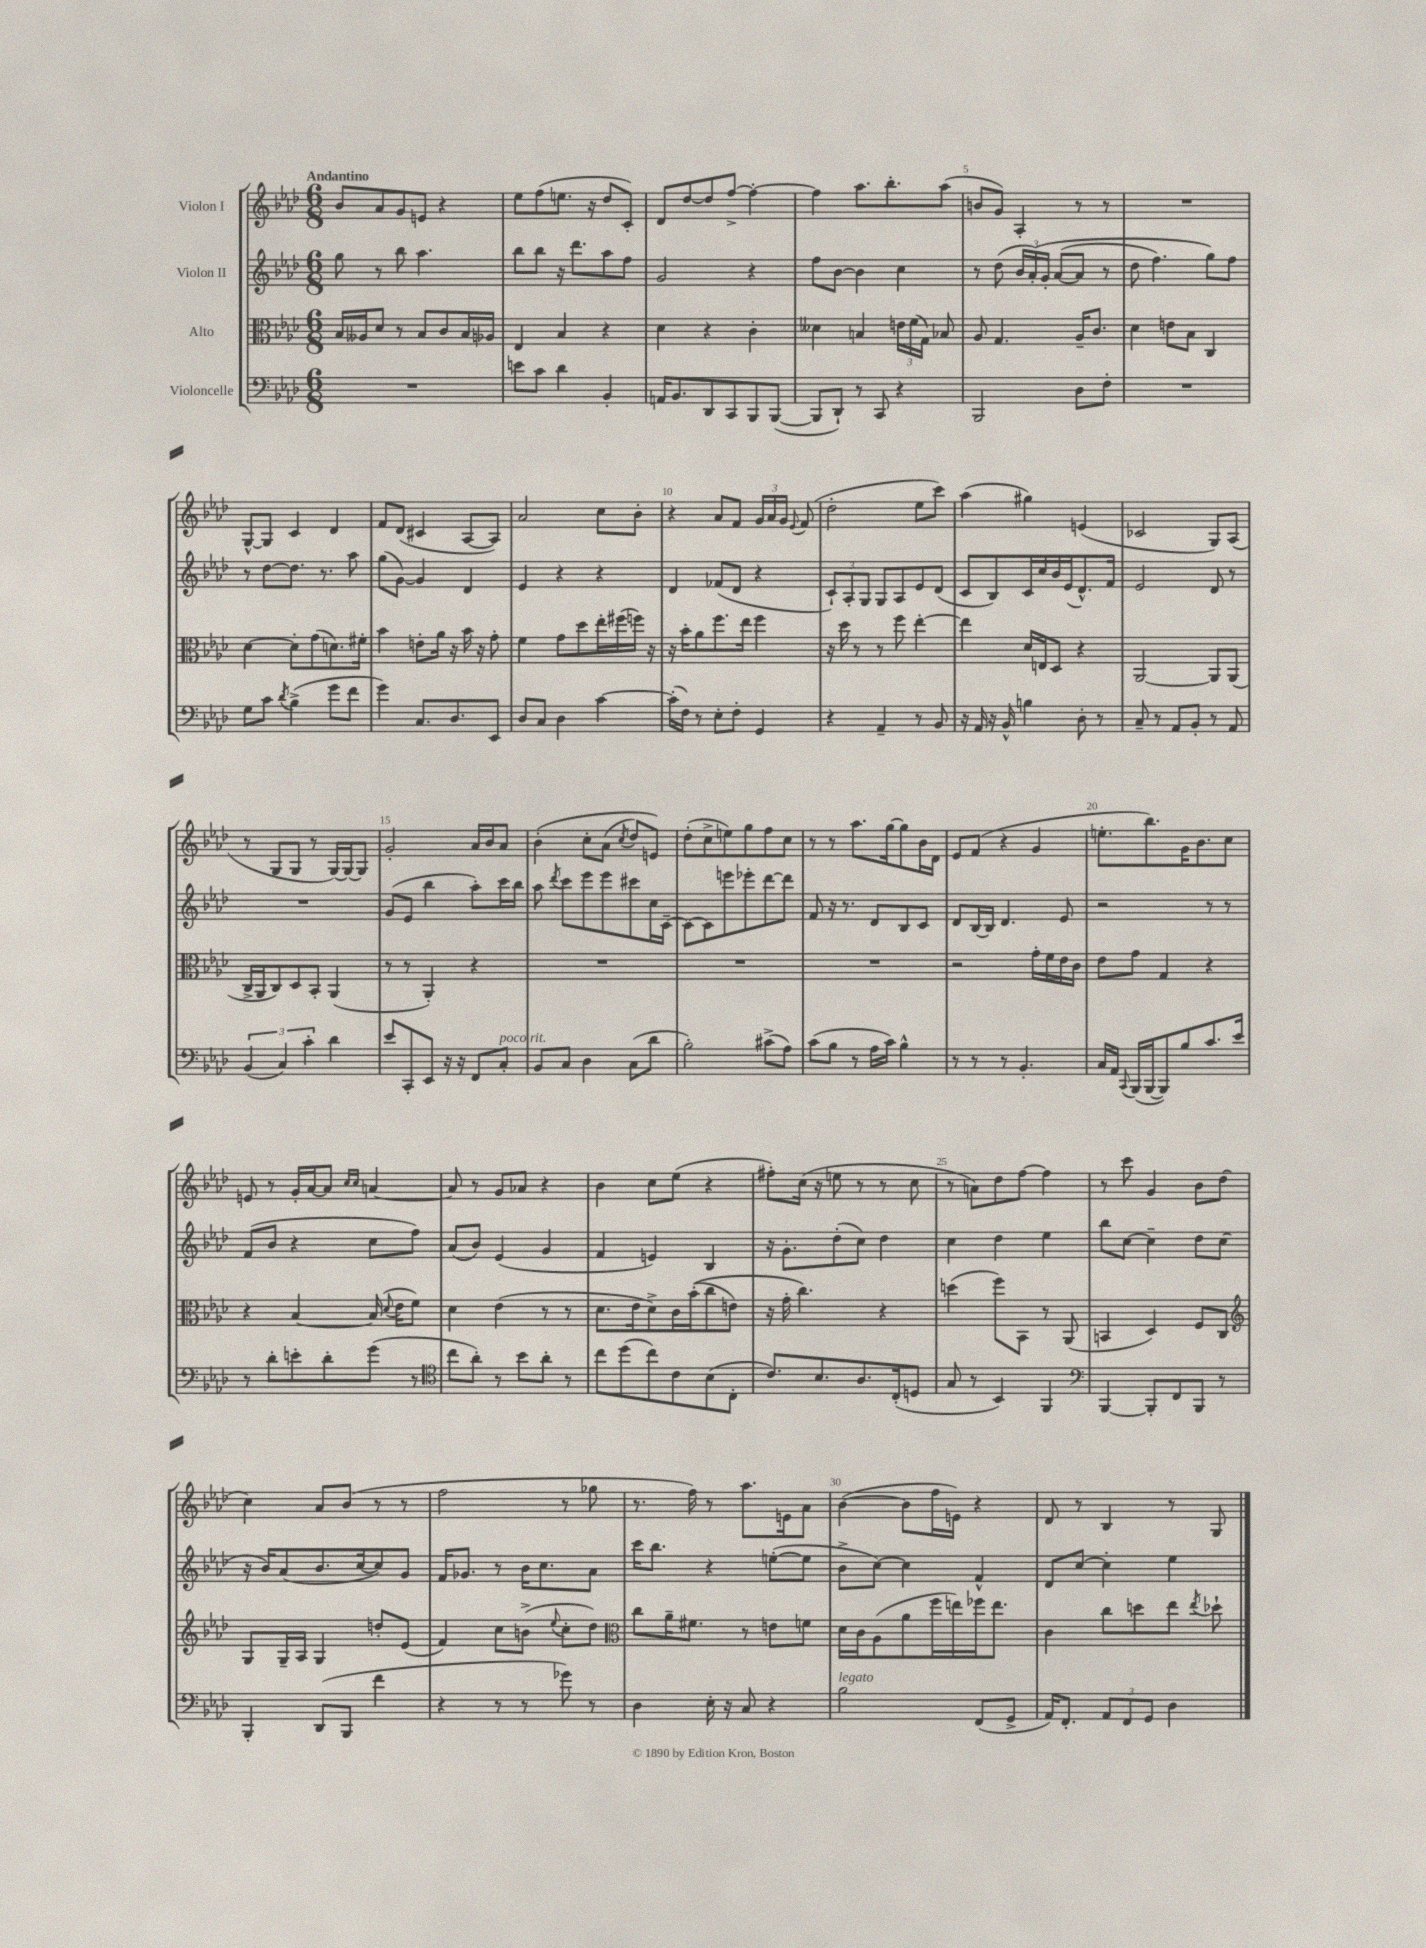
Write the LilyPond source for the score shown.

<<
\new StaffGroup <<
\new Staff = "s0" \with { instrumentName = "Violon I" } {
    \clef treble \key aes \major \numericTimeSignature \time 6/8 \tempo "Andantino"
    \autoBeamOff bes'8[ aes'8 g'8 e'8] r4 |
    ees''8[ f''8( e''8.] r16 des''8[ c'8]-.) |
    des'8[ des''8~ des''8 f''8]~-> f''4~-. |
    f''4 aes''8.[ bes''8.-. aes''8]( |
    b'8[ g'8]) aes4-. r8 r8 |
    R2. |
    g8[~-^ g8] c'4 des'4 |
    f'8[ des'8]( cis'4 aes8[~ aes8]) |
    aes'2 c''8[ bes'8]-. |
    r4 aes'8[ f'8] \tuplet 3/2 { g'16[ aes'16 g'16] } \appoggiatura { ees'8 } f'8( |
    des''2-. ees''8[ c'''8]) |
    aes''4( gis''4) e'4( |
    ces'2 g8[) aes8]( |
    r8 g8[ g8] r8 g16[~) g16~ g8] |
    g'2-. aes'16[ bes'16 aes'8] |
    bes'4-.\( c''8[-. aes'8]( \acciaccatura { c''8 } des''8[) e'8]\) |
    des''8[-.( c''8-> e''8) g''8 f''8 c''8] |
    r8 r8 aes''8.[ g''16~ g''8 bes'16 des'16] |
    ees'8[ f'8]( r4 g'4 |
    e''8.[-. bes''8.) g'16 bes'8. c''8] |
    e'8 r8 g'16[-. aes'16~ aes'8] \grace { c''16[ c''16] } a'4~ |
    a'8 r8 g'8[ aes'8] r4 |
    bes'4 c''8[ ees''8]( r4 |
    fis''8[-.) c''16]( r16 e''8 r8 r8 c''8 |
    r8 a'8[) des''8 f''8]~ f''4 |
    r8 c'''8 g'4 bes'8[ des''8]( |
    c''4) aes'8[ bes'8]( r8 r8 |
    f''2 r8 ges''8 |
    r8. f''16) r8 aes''8.[ e'16 aes'8] |
    bes'4~( bes'8[ f''16 e'16]) r4 |
    des'8 r8 bes4 r8 g8 \bar "|." |
}
\new Staff = "s1" \with { instrumentName = "Violon II" } {
    \clef treble \key aes \major \numericTimeSignature \time 6/8
    \autoBeamOff g''8 r8 bes''8 aes''4. |
    bes''8[ bes''8] r16 des'''8.[ aes''8 f''8] |
    g'2 r4 |
    f''8[ bes'8]~ bes'4 c''4 |
    r8 des''8( \tuplet 3/2 { bes'16[ aes'16-.)\( g'16]-. } aes'8[~( aes'8] r8 |
    des''8 f''4.) g''8[\) f''8] |
    r8 des''8[~ des''8.] r8. aes''8 |
    g''8[( g'8]~) g'4 des'4 |
    ees'4 r4 r4 |
    des'4 fes'8[( des'8] r4 |
    \tuplet 3/2 { c'8[-!) aes8-. g8] } g8[ aes8 ees'8 des'8]( |
    c'8[ bes8) c'16 c''16 bes'16 ees'16( des'8.-^) f'16] |
    ees'2 des'8 r8 |
    R2. |
    g'8[( ees'8] bes''4 aes''8[-.) c'''16 bes''16] |
    aes''8 \acciaccatura { des'''8 } c'''8[ ees'''8 ees'''8 cis'''8 c''16 c'16]~-- |
    c'8[~ c'8 e'''8 ees'''8-. des'''8~ des'''8] |
    f'8 r16 r8. des'8[ bes8 c'8] |
    des'8[ bes16~ bes16] des'4. ees'8 |
    r2 r8 r8 |
    f'8[( bes'8] r4 c''8[ f''8]) |
    aes'8[( bes'8]) ees'4( g'4 |
    f'4 e'4) bes4 |
    r16 g'8.[-. des''8-.( c''8]) des''4 |
    c''4 des''4 ees''4 |
    bes''8[ c''8]~ c''4-- des''8[ c''8]( |
    r16 bes'16[) aes'8( bes'8. c''16~ c''8) g'8] |
    f'16[ ges'8.] r8 bes'16[ c''8. aes'8] |
    c'''16[ bes''8.] r4 e''8[~-.( e''8] |
    bes'8[-> c''8]~) c''4 f'4-^ |
    des'8[ c''8]~ c''4-. ees''4 \bar "|." |
}
\new Staff = "s2" \with { instrumentName = "Alto" } {
    \clef alto \key aes \major \numericTimeSignature \time 6/8
    \autoBeamOff bes16[ aeses16 des'8] r8 bes8[ c'8 bes16 aes16] |
    ees4 bes4 r4 |
    des'4 r4 c'4-. |
    deses'4 b4 \tuplet 3/2 { e'16[ f'16( g16]) } bes8 |
    aes8 g4. aes16[-- c'8.] |
    des'4 e'8[ bes8] c4 |
    des'4~ des'8[-. g'8( d'8.) fis'16]-. |
    bes'4 e'8[-. aes'16] r16 bes'16 r16 g'8-. |
    f'4 g'8[ des''8 ees''16-. fis''16( f''16]) r16 |
    r16 bes'16[-. aes'8 f''8. ees''16] f''4 |
    r16 des''16 r8 r8 f''8 ees''4~-. |
    ees''4 des'16[ e16 des8] r4 |
    aes,2~ aes,8[ aes,8]( |
    c16[-> aes,16 c8) des8 bes,8]-. aes,4( |
    r8 r8 aes,4-.) r4 |
    R2. |
    R2. |
    R2. |
    r2 g'16[-. f'16 ees'16 c'16] |
    ees'8[ g'8] g4 r4 |
    r4 bes4~ bes16( \appoggiatura { des'8 } ees'16[ f'8]) |
    des'4 ees'4( r8 r8 |
    des'8.[ ees'16 des'8->) c'16 bes'16-.(\( c''8 e'8]) |
    r16 g'16-. c''4.\) r4 |
    d''4( f''8[) bes,8] r8 aes,8( |
    b,4 des4) f8[ c8] |
    \clef treble g8[ g16-- aes16] g4 d''8[-. ees'8]( |
    f'4) c''8[ b'8]->( \appoggiatura { ees''8 } c''8[-. des''8]) |
    \clef alto c''8[ aes'16-- fis'8.] r8 e'8[ f'8] |
    des'16[ c'16 aes8( aes'8 f''16 e''16) fes''16 e''8.] |
    c'4 c''8[ d''8 ees''8] \acciaccatura { ees''8 } des''8-! \bar "|." |
}
\new Staff = "s3" \with { instrumentName = "Violoncelle" } {
    \clef bass \key aes \major \numericTimeSignature \time 6/8
    \autoBeamOff R2. |
    e'8[ c'8] des'4 bes,4-. |
    a,16[ bes,8. des,8 c,8 bes,,8 bes,,8]~( |
    bes,,8[ des,8]-!) r8 c,8 r4 |
    bes,,2 des8[ f8]-. |
    R2. |
    g8[ c'8] \acciaccatura { des'8 } bes4->( g'8[ f'8] |
    g'4) c8.[ des8. ees,8] |
    des8[ c8] des4 c'4~ |
    c'16[-.( f16]) r8 ees8[-. f8]-. g,4 |
    r4 aes,4-- r8 bes,8 |
    r16 aes,16 r16 bes,16-^ b4 des8-. r8 |
    c8-- r8 aes,8[ bes,8]-. r8 aes,8 |
    \tuplet 3/2 { bes,4( c4) c'4-. } des'4 |
    ees'8[ c,8-. ees,8] r16 r16 f,8[ c8]-.^\markup { \italic "poco rit." } |
    bes,8[ c8] des4 c8[( des'8] |
    bes2-.) cis'8[->( aes8]) |
    c'8[( bes8] r8 aes16[ c'16]) bes4-^ |
    r8 r8 r8 bes,4.-. |
    c16[ aes,16] \appoggiatura { c,8 } bes,,16[( bes,,16~ bes,,8) bes8 c'8. ees'16] |
    r8 des'8[-. e'8-. des'8-. g'8]( r8 |
    \clef tenor c''8[ aes'8]-.) r8 bes'8[ aes'8]-. r8 |
    c''8[ des''8( c''8) c'8 bes8( c8]-. |
    c'8.[) bes8. aes8. c16-.( d8] |
    g8 r8 bes,4) f,4 |
    \clef bass bes,,4~ bes,,8[-. f,8 bes,,8] r8 |
    bes,,4-. des,8[( bes,,8] f'4 |
    r4 r8 r8 ges'8) r8 |
    des4 ees16-. r16 c8 r4 |
    bes2^\markup { \italic "legato" } f,8[( g,8]-> |
    aes,16[) f,8.]-. \tuplet 3/2 { aes,8[ f,8 g,8] } des4 \bar "|." |
}
>>
>>
\layout { \context { \Score \override BarNumber.break-visibility = ##(#f #t #t) barNumberVisibility = #(every-nth-bar-number-visible 5) } }
